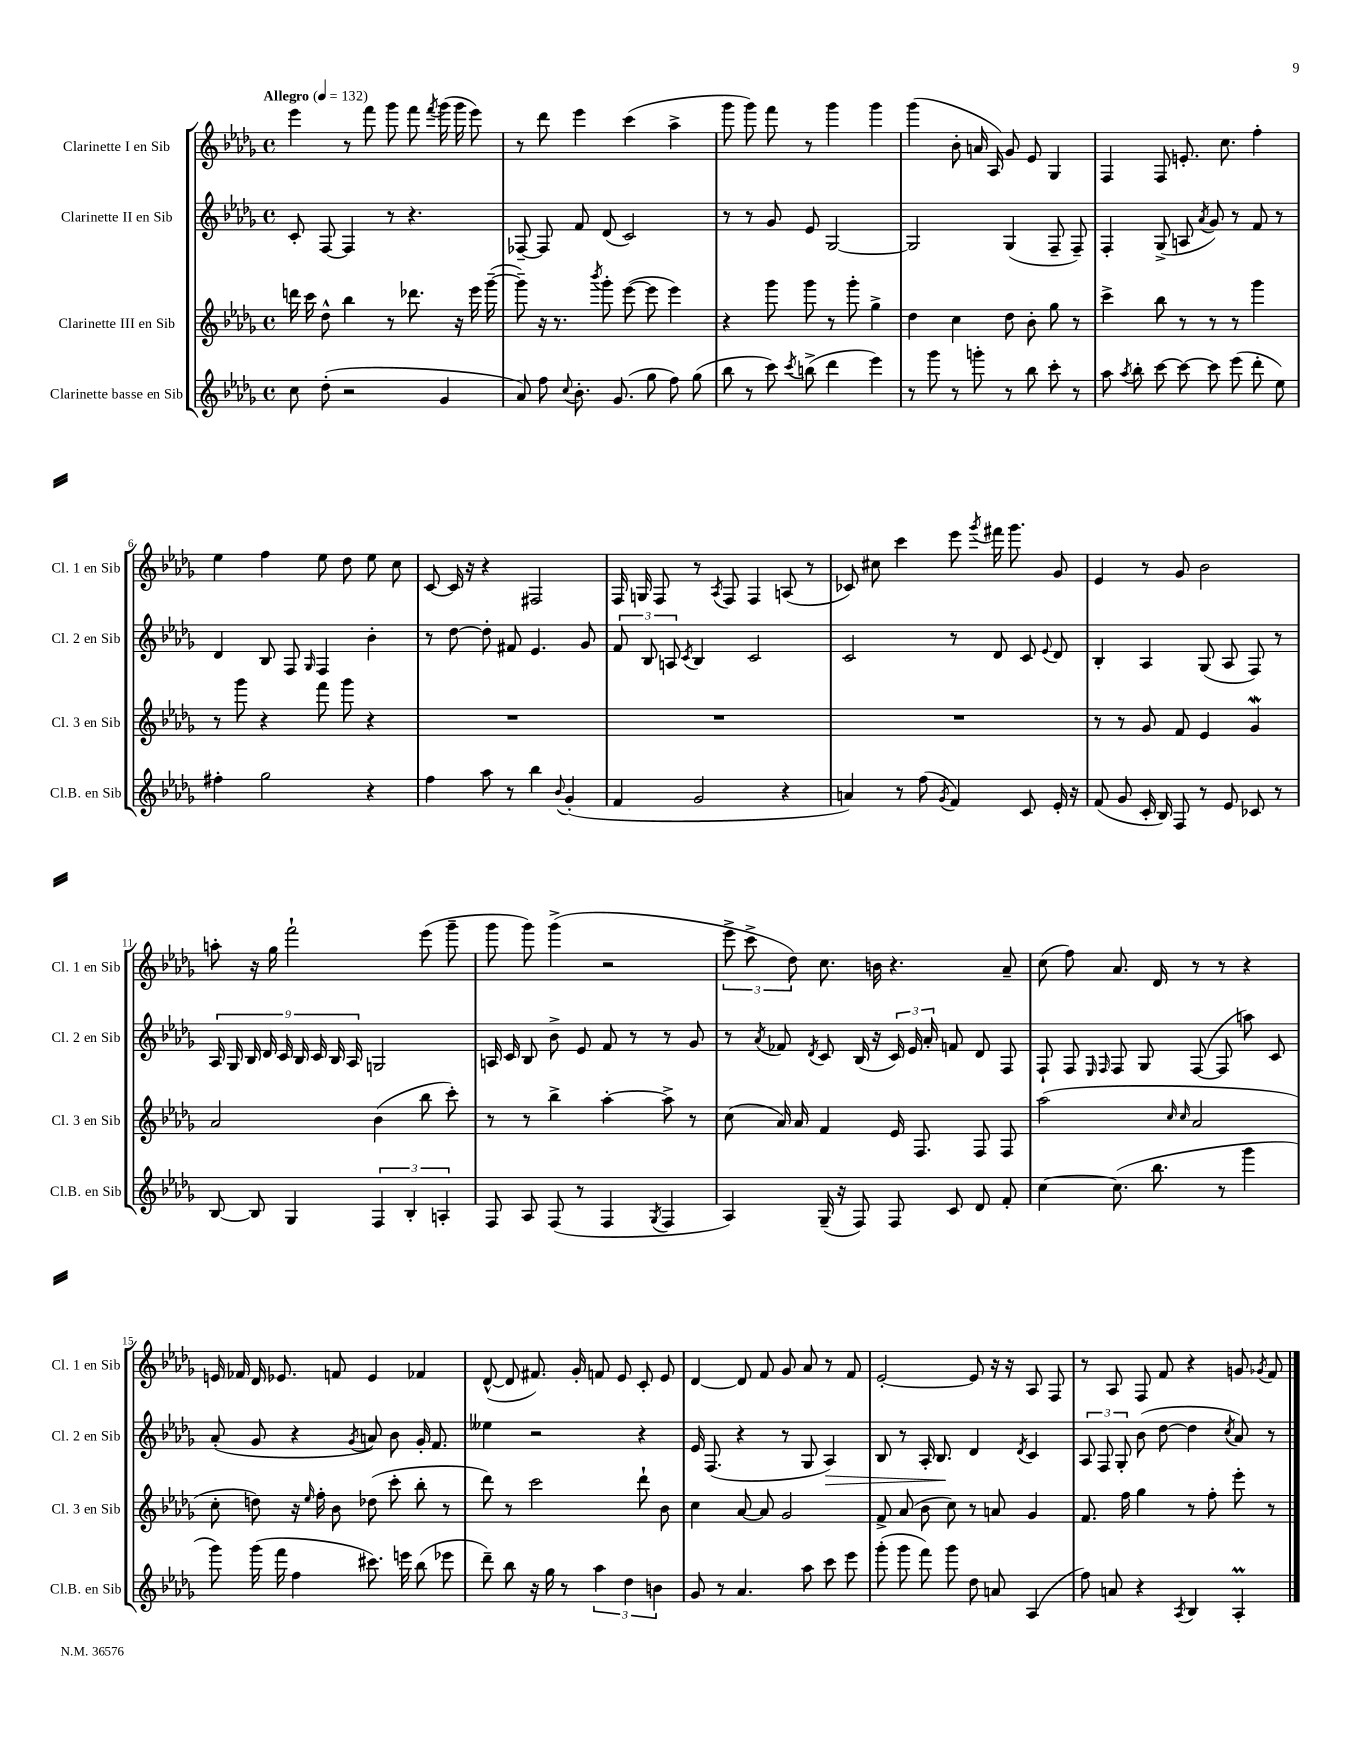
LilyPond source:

<<
\new StaffGroup <<
\new Staff = "s0" \with { instrumentName = "Clarinette I en Sib" shortInstrumentName = "Cl. 1 en Sib" } {
    \clef treble \key des \major \defaultTimeSignature \time 4/4 \tempo "Allegro" 4 = 132
    \autoBeamOff ees'''4 r8 f'''8 ges'''8 f'''8 \acciaccatura { f'''8 } ges'''16( ges'''16 ees'''8) |
    r8 des'''8 ees'''4 c'''4( aes''4-> |
    ges'''8 ges'''8) f'''8 r8 ges'''4 ges'''4 |
    ges'''4( bes'8-. a'16 aes16) ges'8 ees'8 ges4 |
    f4 f8 e'8.-. c''8. f''4-. |
    ees''4 f''4 ees''8 des''8 ees''8 c''8 |
    c'8~ c'16 r16 r4 fis2 |
    f16 g16 f8 r8 \acciaccatura { aes8 } f8 f4 a8( r8 |
    ces'8) cis''8 c'''4 ees'''8 \acciaccatura { ges'''8 } fis'''16 ges'''8. ges'8 |
    ees'4 r8 ges'8 bes'2 |
    a''8-. r16 ges''16 f'''2-! ees'''8( ges'''8-- |
    ges'''8 ges'''8) ges'''4->( r2 |
    \tuplet 3/2 { ees'''8-> c'''8-> des''8) } c''8. b'16 r4. aes'8-- |
    c''8( f''8) aes'8. des'16 r8 r8 r4 |
    e'16 fes'16 des'16 ees'8. f'8 ees'4 fes'4 |
    des'8~-^( des'8 fis'8.) ges'16-. f'8 ees'8 c'8-. ees'8 |
    des'4~ des'8 f'8 ges'8 aes'8 r8 f'8 |
    ees'2~-. ees'8 r16 r16 aes8 f8 |
    r8 aes8 f8 f'8 r4 g'8 \acciaccatura { ges'8 } f'8 \bar "|." |
}
\new Staff = "s1" \with { instrumentName = "Clarinette II en Sib" shortInstrumentName = "Cl. 2 en Sib" } {
    \clef treble \key des \major \defaultTimeSignature \time 4/4
    \autoBeamOff c'8-. f8~ f4 r8 r4. |
    fes8~-- fes8 f'8 des'8( c'2) |
    r8 r8 ges'8 ees'8 ges2~ |
    ges2 ges4( f8-- f8--) |
    f4-. ges8->( a8 \acciaccatura { aes'8 } ges'8) r8 f'8 r8 |
    des'4 bes8 f8 \grace { ges16 } f4 bes'4-. |
    r8 des''8~ des''8-. fis'8 ees'4. ges'8 |
    \tuplet 3/2 { f'8 bes8 a8 } \acciaccatura { c'8 } bes4 c'2 |
    c'2 r8 des'8 c'8 \appoggiatura { ees'8 } des'8 |
    bes4-. aes4 ges8( aes8 f8) r8 |
    \tuplet 9/8 { aes16 ges16 bes16 des'16 c'16 bes16 c'16 bes16 aes16 } g2 |
    a16 c'16 bes8 bes'8-> ees'8 f'8 r8 r8 ges'8 |
    r8 \acciaccatura { aes'8 } fes'8 \acciaccatura { des'8 } c'8 bes16( r16 \tuplet 3/2 { c'16) ees'16 aes'16-. } f'8 des'8 f8 |
    f8-! f8 \grace { ees16 f16 } f8 ges8 f8~( f8 a''8) c'8 |
    aes'8-.( ges'8 r4 \acciaccatura { ges'8 } a'8) bes'8 ges'16-. f'8. |
    eeses''4 r2 r4 |
    ees'16 f8.( r4 r8 ges8 aes4\>) |
    bes8 r8 aes16-. bes8.\! des'4 \acciaccatura { des'8 } c'4 |
    \tuplet 3/2 { aes8 f8 ges8-. } bes'8( des''8~ des''4 \acciaccatura { c''8 } aes'8) r8 \bar "|." |
}
\new Staff = "s2" \with { instrumentName = "Clarinette III en Sib" shortInstrumentName = "Cl. 3 en Sib" } {
    \clef treble \key des \major \defaultTimeSignature \time 4/4
    \autoBeamOff d'''16 c'''16 des''8-^ bes''4 r8 des'''8. r16 ees'''16 ges'''16~--( |
    ges'''8--) r16 r8. \acciaccatura { bes'''8 } ges'''8-. ees'''8~( ees'''8 ees'''4) |
    r4 ges'''8 ges'''8 r8 ges'''8-. ges''4-> |
    des''4 c''4 des''8 bes'8-. ges''8 r8 |
    c'''4-> bes''8 r8 r8 r8 ges'''4 |
    r8 ges'''8 r4 f'''8 ges'''8 r4 |
    R1 |
    R1 |
    R1 |
    r8 r8 ges'8 f'8 ees'4 ges'4\mordent |
    aes'2 bes'4( bes''8 c'''8-.) |
    r8 r8 bes''4-> aes''4~-. aes''8-> r8 |
    c''8( aes'16) aes'16 f'4 ees'16 f8. f8 f8 |
    aes''2( \grace { c''16 c''16 } aes'2 |
    c''8-. d''8) r16 \grace { ees''16 } f''16-. bes'8 des''8( c'''8-. bes''8-. r8 |
    des'''8) r8 c'''2 des'''8-! bes'8 |
    c''4 aes'8~ aes'8 ges'2 |
    f'8-> aes'8( bes'8 c''8) r8 a'8 ges'4 |
    f'8. f''16 ges''4 r8 f''8-. ees'''8-. r8 \bar "|." |
}
\new Staff = "s3" \with { instrumentName = "Clarinette basse en Sib" shortInstrumentName = "Cl.B. en Sib" } {
    \clef treble \key des \major \defaultTimeSignature \time 4/4
    \autoBeamOff c''8 des''8-.( r2 ges'4 |
    aes'8) f''8 \appoggiatura { c''8 } bes'8.-. ges'8.( ges''8 f''8) ges''8( |
    bes''8 r8 c'''8) \acciaccatura { c'''8 } b''8->( des'''4 ees'''4) |
    r8 ges'''8 r8 g'''8-. r8 bes''8 c'''8-. r8 |
    aes''8 \acciaccatura { aes''8 } bes''8-. c'''8~ c'''8~ c'''8 ees'''8( des'''8-. ees''8) |
    fis''4-. ges''2 r4 |
    f''4 aes''8 r8 bes''4 \appoggiatura { bes'8 } ges'4-.( |
    f'4 ges'2 r4 |
    a'4) r8 f''8( \acciaccatura { ges'8 } f'4) c'8 ees'16-. r16 |
    f'8( ges'8 c'16-. bes16) f8 r8 ees'8 ces'8 r8 |
    bes8~ bes8 ges4 \tuplet 3/2 { f4 bes4-. a4-. } |
    f8 aes8 f8( r8 f4 \acciaccatura { ges8 } f4 |
    aes4) ges16--( r16 f8) f8 c'8 des'8 f'8-. |
    c''4~ c''8.( bes''8. r8 ges'''4 |
    ges'''8) ges'''16( f'''16 f''4 cis'''8.) e'''16 bes''8( ees'''8 |
    des'''8--) bes''8 r16 ges''16 r8 \tuplet 3/2 { aes''4 des''4 b'4 } |
    ges'8 r8 aes'4. aes''8 c'''8 ees'''8 |
    ges'''8-.( ges'''8 f'''8) ges'''8 des''8 a'8 aes4( |
    f''8) a'8 r4 \acciaccatura { aes8 } bes4 aes4-.\prall \bar "|." |
}
>>
>>
